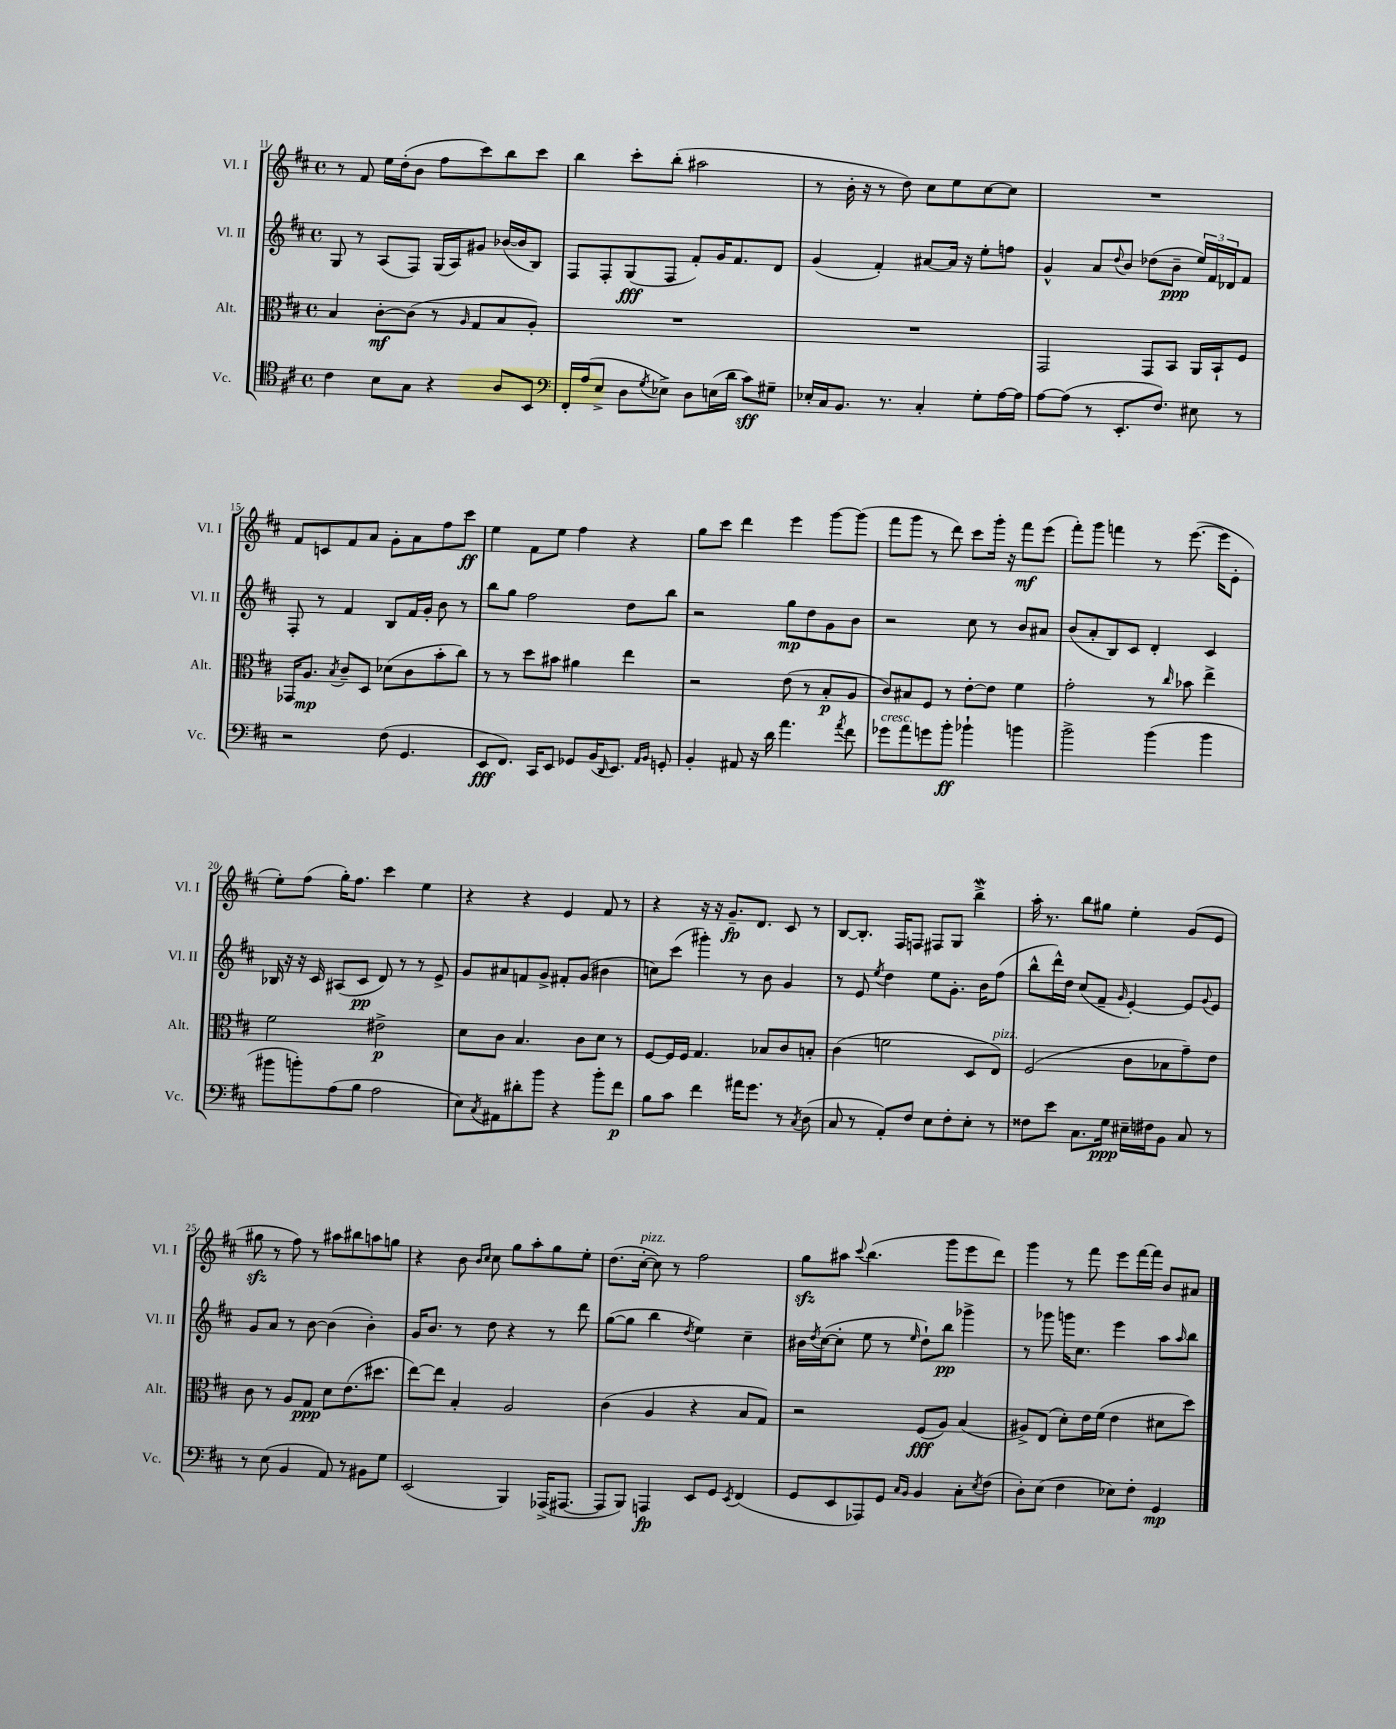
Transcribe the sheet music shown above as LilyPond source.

<<
\new StaffGroup <<
\new Staff = "s0" \with { instrumentName = "Vl. I" shortInstrumentName = "Vl. I" } {
    \clef treble \key d \major \defaultTimeSignature \time 4/4
    r8 fis'8 e''16 d''16-.( b'8 fis''8 cis'''8) b''8 cis'''8 |
    b''4 cis'''8-. b''8-.( ais''2 |
    r8 b'16-. r16 r8 d''8) cis''8 e''8 cis''8~ cis''8 |
    R1 |
    fis'8 c'8 fis'8 a'8 g'8-. a'8 fis''8 cis'''8\ff |
    e''4 fis'8 e''8 fis''4 r4 |
    g''8 cis'''8 d'''4 e'''4 g'''8~ g'''8( |
    fis'''8 g'''8 r8 d'''8) cis'''8 g'''16-. r16 fis'''8\mf e'''8( |
    fis'''8-.) g'''8 f'''4 r8 e'''8.~( e'''16 e'8-. |
    e''8-.) fis''8( g''16-.) fis''8. cis'''4 e''4 |
    r4 r4 e'4 fis'8 r8 |
    r4 r16 r16 g'8.--\fp d'8. cis'8 r8 |
    b8~ b8.-. fis16 f8 fis8 g8 b''4->\mordent |
    a''16-. r8. b''8 gis''8 e''4-. g'8( e'8 |
    gis''8\sfz r8 fis''8) r8 ais''8 bis''8 a''8 g''8 |
    r4 b'8 \grace { b'16 cis''16 } cis''8 g''8 a''8-. g''8 e''8-. |
    d''8.( cis''16~-.^\markup { \italic "pizz." } cis''8) r8 fis''2 |
    g''8\sfz ais''8 \appoggiatura { cis'''8 } b''4.( g'''8 e'''8 d'''8) |
    g'''4 r8 fis'''8 e'''8 fis'''16~ fis'''16 b'8 ais'8 \bar "|." |
}
\new Staff = "s1" \with { instrumentName = "Vl. II" shortInstrumentName = "Vl. II" } {
    \clef treble \key d \major \defaultTimeSignature \time 4/4
    g8 r8 a8( fis8) g16( a16) gis'8 bes'16~( bes'16 b8) |
    fis8 fis8-. g8\fff( fis8 fis'8-.) g'16 fis'8. d'8 |
    g'4( fis'4-.) ais'8~ ais'16 r16 e''8-. f''8 |
    g'4-^ a'8 \appoggiatura { d''8 } b'8 des''8( b'8--\ppp \tuplet 3/2 { e''16) fis'16 des'16 } fis'8 |
    fis8-. r8 fis'4 b8 fis'16 g'16-. b'8 r8 |
    b''8 g''8 fis''2 d''8 b''8 |
    r2 g''8\mp d''8 g'8 b'8 |
    r2 cis''8 r8 b'8 ais'8 |
    b'8( a'8-. b8) cis'8 d'4-. cis'4 |
    bes16 r16 r16 cis'16 ais8( cis'8\pp d'8) r8 r8 e'8-> |
    g'8 ais'8 f'8 g'8-> fis'8-. g'8( bis'4 |
    c''8) cis'''8( gis'''4-.) r8 b'8 g'4 |
    r8 e'8 \acciaccatura { e''8 } d''4 e''8 g'8.-. b'16 fis''8( |
    b''8-^ d'''16-^) d''16 cis''8( fis'8-- \grace { g'16 } e'4~-.) e'8 \appoggiatura { g'8 } e'8 |
    g'8 a'8 r8 b'8~ b'4( b'4-.) |
    g'16 b'8. r8 d''8 r4 r8 d'''8 |
    g''8~( g''8 b''4 \acciaccatura { d''8 } e''4) cis''4-- |
    bis'16 \acciaccatura { d''8 } cis''16~( cis''8-. e''8 r8 \grace { e''16 } d''8-!) b''8\pp ges'''4-> |
    r8 ges'''8 g'''16 cis''8. e'''4 a''8 \grace { a''16 } b''8 \bar "|." |
}
\new Staff = "s2" \with { instrumentName = "Alt." shortInstrumentName = "Alt." } {
    \clef alto \key d \major \defaultTimeSignature \time 4/4
    b4 cis'8~-.\mf cis'8( r8 \grace { a16 } g8 b8 a8-.) |
    R1 |
    R1 |
    g,2 g,8 b,8 a,16 b,16-! fis8 |
    ges,16 a8.\mp \acciaccatura { b8 } cis'8-- d8 des'8( cis'8 b'8-. cis''8) |
    r8 r8 d''8 bis'8 ais'4 e''4 |
    r2 e'8( r8 b8-.\p a8 |
    cis'8) bis8 fis8 r8 e'8~-. e'8 fis'4 |
    g'2-. r8 \grace { cis''16 } bes'8 e''4-> |
    fis'2 eis'2->\p |
    d'8 cis'8 b4. cis'8 d'8 r8 |
    fis8~ fis16 fis16 g4. bes8 cis'8 b8-. |
    cis'4( f'2 d8 e8^\markup { \italic "pizz." }) |
    fis2( cis'8 bes8 g'8--) e'8 |
    cis'8 r8 a8 g8\ppp d'8 e'8.( dis''8. |
    e''8~) e''8 b4-. a2 |
    cis'4( a4 r4 b8 g8) |
    r2 fis8\fff( a8) b4( |
    ais8->) e8( d'8-.) e'16 fis'16( e'4 dis'8 d''8) \bar "|." |
}
\new Staff = "s3" \with { instrumentName = "Vc." shortInstrumentName = "Vc." } {
    \clef tenor \key d \major \defaultTimeSignature \time 4/4
    cis'4 b8 g8 r4 a8 b,8 |
    \clef bass fis,16-. a16( e8-> d8 \acciaccatura { g8 } ees8->) d8 e16( d'16 cis'8\sff) gis8-- |
    ees16-. cis16 b,8. r8. cis4-. g8-. a16~ a16 |
    a8~ a8( r8 e,8.-. fis8.) eis8 r8 |
    r2 fis8( g,4. |
    e,8\fff fis,8.) cis,16 e,8 ges,8 b,16( \grace { d,16 } e,8.) \grace { a,16 b,16 } g,8-. |
    b,4-. ais,8 r16 d'16 a'4. \acciaccatura { a'8 } fis'8 |
    ges'8^\markup { \italic "cresc." } a'8 g'8 b'8-.\ff bes'4-! b'4 |
    b'2-> b'4( b'4 |
    bis'8 b'8-.) a8( b8 a2 |
    e8) \acciaccatura { cis8 } ais,8 dis'8-. b'8 r4 b'8-. fis'8\p |
    b8 cis'8 fis'4 ais'16 g'8. r8 \acciaccatura { cis8 } d8( |
    cis8 r8 a,8-.) fis8 e8 fis8-. e8-. r8 |
    fisis8 e'8 cis8. g16\ppp eis16-- fis16 b,8 cis8 r8 |
    r8 e8( b,4 a,8) r8 bis,8 g8 |
    e,2( b,,4) aes,,16->( ais,,8.~ |
    ais,,8 b,,8) a,,4\fp e,8 g,8 \acciaccatura { e,8 } fis,4( |
    g,8 e,8 aes,,8) g,8 \grace { cis16 b,16 } b,4 cis8-. \acciaccatura { e8 } fis8( |
    d8-.) e8( fis4 ees8) fis8-. g,4\mp \bar "|." |
}
>>
>>
\layout { \context { \Score currentBarNumber = #11 } }
